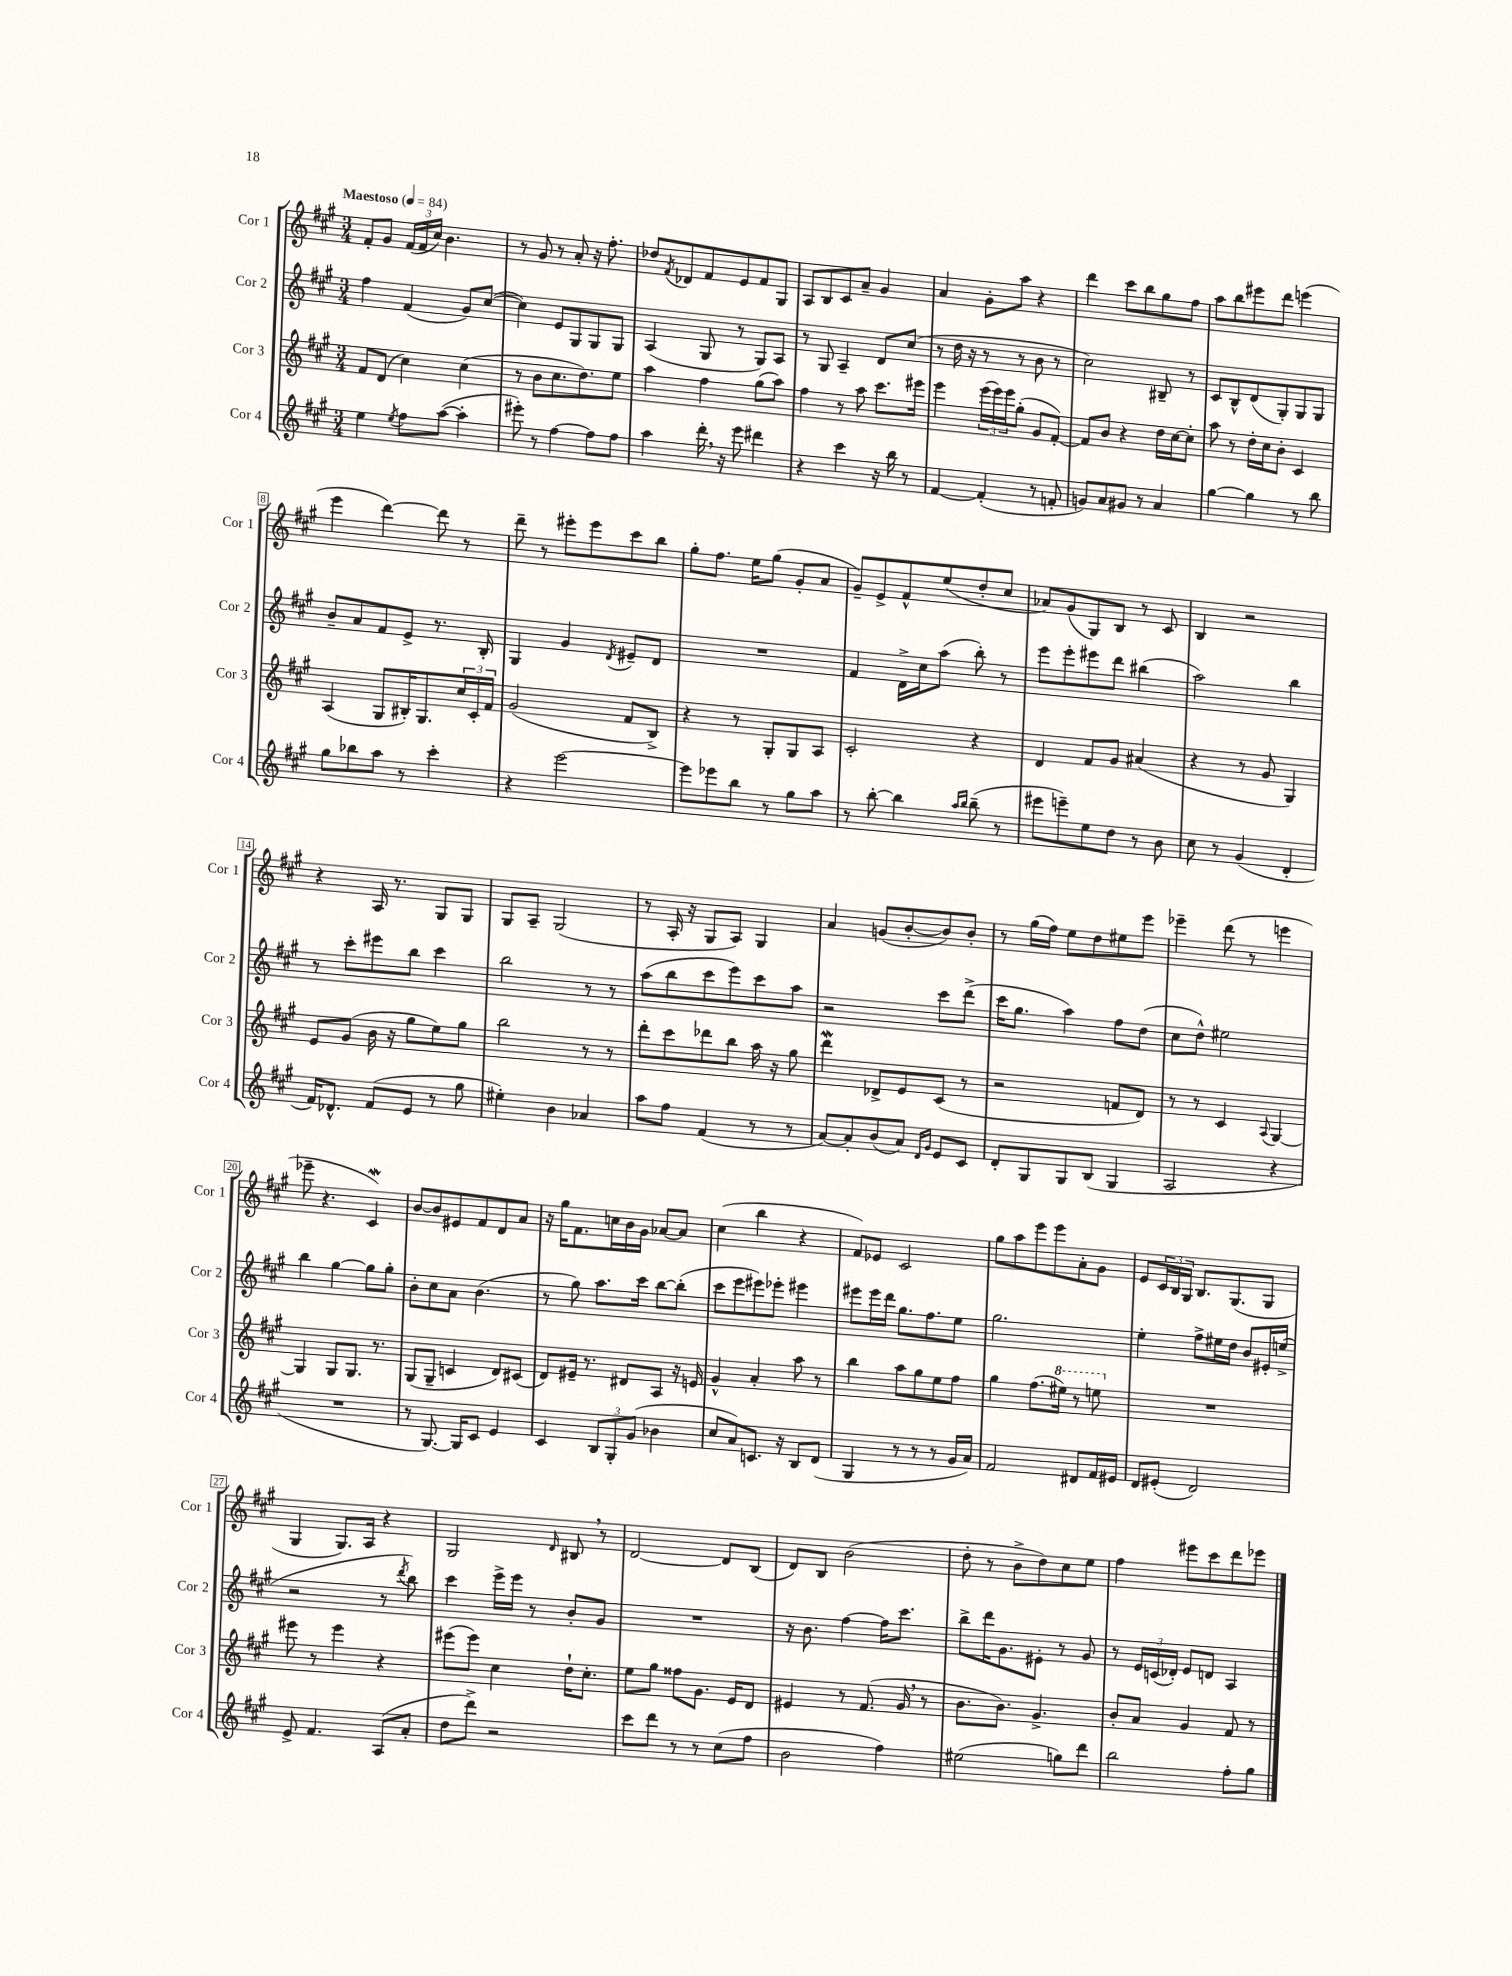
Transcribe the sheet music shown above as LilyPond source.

<<
\new StaffGroup <<
\new Staff = "s0" \with { instrumentName = "Cor 1" shortInstrumentName = "Cor 1" } {
    \clef treble \key a \major \numericTimeSignature \time 3/4 \tempo "Maestoso" 4 = 84
    fis'8-. gis'8 \tuplet 3/2 { fis'16( fis'16 cis''16) } b'4. |
    r8 gis'8 r8 a'8-. r16 fis''8.-. |
    des''8 \acciaccatura { fis'8 } des'8 fis'8 e'8 fis'8 gis8 |
    a8 b8 cis'8 a'8-- gis'4 |
    a'4 gis'8-. a''8 r4 |
    d'''4 cis'''8 b''8 gis''8 fis''8 |
    a''8 b''8 eis'''8 d'''8 e'''4( |
    e'''4 d'''4~) d'''8 r8 |
    d'''8-- r8 eis'''8-. eis'''8 cis'''8 b''8 |
    gis''8-. fis''8. e''16 gis''8( gis'8-. a'8 |
    gis'8--) e'8-> fis'8-^ e''8( d''8-. cis''8 |
    aes'8) gis'8( gis8) b8 r8 cis'8 |
    b4 r2 |
    r4 a16 r8. gis8 gis8 |
    gis8 a8-- gis2( |
    r8 a16-. r16 gis8 a8) gis4 |
    a'4 g'8( b'8~-. b'8) b'8-. |
    r8 gis''16( fis''16) e''8 d''8 eis''8 e'''8 |
    ees'''4-- d'''8( r8 e'''4 |
    ees'''8-- r4. cis'4\mordent) |
    b'8~ b'8 eis'8 fis'8 d'8 a'8 |
    r16 gis''16 fis'8. c''16 b'16 gis'16 aes'8~ aes'8 |
    cis''4( b''4 r4 |
    fis'8) ees'8 cis'2 |
    gis''8 a''8 e'''8 e'''8 a'8-. gis'8 |
    e'8 \tuplet 3/2 { cis'16 b16 gis16 } b8. gis8.( gis8 |
    gis4 gis8.) a16 r4 |
    gis2 \grace { d'16 } bis8 \breathe r8 |
    d'2~ d'8 b8( |
    d'8) b8 b'2( |
    d''8-. r8 b'8-> d''8) cis''8 e''8 |
    fis''4 eis'''8 cis'''8 d'''8 ees'''8 \bar "|." |
}
\new Staff = "s1" \with { instrumentName = "Cor 2" shortInstrumentName = "Cor 2" } {
    \clef treble \key a \major \numericTimeSignature \time 3/4
    fis''4 fis'4( gis'8) cis''8~( |
    cis''4) e'8 gis8 gis8 gis8 |
    a4( gis8 r8 gis8) a8 |
    r8 gis8 a4-- d'8 cis''8( |
    r8 d''16 r16 r8 r8 b'8 r8 |
    cis''2) bis8-- r8 |
    cis'8 b8-^ d'8( gis8-.) gis8 gis8 |
    b'8-- a'8 fis'8 e'8-> r8. b16-. |
    gis4 gis'4 \acciaccatura { d'8 } eis'8-- d'8 |
    R2. |
    fis'4 d'16-> cis''16 a''8( b''8-.) r8 |
    e'''8 e'''8-. eis'''8 d'''8 bis''4( |
    a''2) b''4 |
    r8 cis'''8-. eis'''8 b''8 cis'''4 |
    b''2 r8 r8 |
    a''8( b''8 cis'''8 e'''8) cis'''8 a''8 |
    r2 cis'''8 d'''8->( |
    cis'''16 gis''8. a''4) fis''8 d''8( |
    cis''8 d''8-^) eis''2 |
    b''4 gis''4~ gis''8 gis''8-. |
    b'8-. cis''8 a'8 b'4.( |
    r8 gis''8) a''8. cis'''16 b''8~ b''8-.( |
    cis'''8 e'''8 eis'''8) ees'''8-. eis'''4 |
    eis'''8 eis'''16 d'''16 gis''8. fis''8. e''8 |
    gis''2. |
    e''4-. fis''8-> eis''16 d''16 b'8 eis'16-. e''16->( |
    r2 r8 \acciaccatura { d'''8 } b''8) |
    cis'''4 e'''16-> e'''16 r8 b'8-. gis'8 |
    R2. |
    r16 b'8. fis''4~ fis''16 cis'''8. |
    b''8-> d'''16 gis'8. eis'8-. r8 gis'8 |
    r8 \tuplet 3/2 { e'16 c'16( des'16-.) } e'8 d'8 a4 \bar "|." |
}
\new Staff = "s2" \with { instrumentName = "Cor 3" shortInstrumentName = "Cor 3" } {
    \clef treble \key a \major \numericTimeSignature \time 3/4
    fis'8 d'8( cis''4) cis''4( |
    r8 b'8 cis''8. d''8.) e''8 |
    a''4 fis''4 gis''8( a''8) |
    fis''4 r8 a''8 cis'''8. eis'''16 |
    e'''4 \tuplet 3/2 { e'''16( e'''16) e'''16 } gis''8-.( gis'8 fis'8~-.) |
    fis'8 b'8 r4 d''16 cis''16~ cis''8-. |
    a''8 r8 d''16-. cis''16 b'8-. cis'4 |
    a4( gis8 bis16-.) gis8. \tuplet 3/2 { cis''16 cis'16-. fis'16 } |
    gis'2( fis'8 b8->) |
    r4 r8 gis8-. gis8 a8 |
    cis'2-. r4 |
    d'4 fis'8 gis'8 ais'4( |
    r4 r8 gis'8 gis4) |
    e'8 gis'8( b'16 r16 gis''8 e''8) gis''8 |
    b''2 r8 r8 |
    d'''8-. cis'''8 des'''8 b''8 a''16 r16 gis''8 |
    d'''4\mordent des'8-> e'8 cis'8( r8 |
    r2 f'8 d'8) |
    r8 r8 cis'4 \appoggiatura { a8 } gis4~ |
    gis4 gis8 gis8. r8. |
    gis8( gis8-- c'4 d'8) cis'8( |
    d'8) eis'16-- r8. dis'8 a8 r16 e'16 |
    gis'4-^ a'4-. a''8 r8 |
    b''4 a''8 gis''8 e''8 fis''8 |
    gis''4 fis''8.( \ottava #1 eis'''16) r8 e'''8 \ottava #0 |
    R2. |
    eis'''8 r8 eis'''4 r4 |
    eis'''8( eis'''8) cis''4 d''16-! cis''8.-. |
    e''8 gis''8 fisis''8 gis'8. e'16 d'8 |
    eis'4 r8 fis'8.( gis'16 \breathe r8 |
    b'8. b'8.) gis'4.-> |
    b'8-. a'8 gis'4 fis'8 r8 \bar "|." |
}
\new Staff = "s3" \with { instrumentName = "Cor 4" shortInstrumentName = "Cor 4" } {
    \clef treble \key a \major \numericTimeSignature \time 3/4
    e''4 \acciaccatura { e''8 } fis''8 a''8~( a''4-. |
    eis'''8-.) r8 fis''4~ fis''8 fis''8 |
    a''4 d'''16-. \breathe r16 e'''8 dis'''4 |
    r4 cis'''4 r16 b''16 r8 |
    fis'4~ fis'4-.( r8 f'8-. |
    g'8) a'8 gis'8 r8 a'4 |
    gis''4~ gis''4 r8 b''8 |
    gis''8 bes''8 a''8 r8 cis'''4-. |
    r4 e'''2~ |
    e'''8 ees'''8 b''8 r8 gis''8 a''8 |
    r8 b''8~-. b''4 \grace { a''16 b''16 } b''8--( r8 |
    eis'''8 e'''8--) e''8 d''8 r8 b'8 |
    cis''8 r8 gis'4( d'4-. |
    fis'16) des'8.-^ fis'8( e'8 r8 gis''8 |
    eis''4-.) b'4 aes'4 |
    a''8 fis''8 fis'4( r8 r8 |
    a'8~) a'8-. b'8( a'8) \grace { d'16 gis'16 } e'8 cis'8 |
    d'8-. gis8 gis8 b8( gis4 |
    a2 r4 |
    R2. |
    r8 gis8.~) gis16 cis'8 e'4 |
    cis'4 \tuplet 3/2 { b8 gis8-. gis'8( } bes'4 |
    cis''8 a'8) c'8. r16 b8 d'8( |
    gis4 r8 r8 r8 gis'16 a'16) |
    fis'2 dis'8 fis'16 eis'16 |
    d'8 eis'8-.( d'2) |
    e'8-> fis'4. a8( a'8-. |
    d''8 d'''8->) r2 |
    cis'''8 d'''8 r8 r8 cis''8( fis''8 |
    b'2 fis''4) |
    eis''2( g''8) d'''8 |
    b''2 fis''8-. gis''8 \bar "|." |
}
>>
>>
\layout { \context { \Score \override BarNumber.stencil = #(make-stencil-boxer 0.1 0.3 ly:text-interface::print) } }
